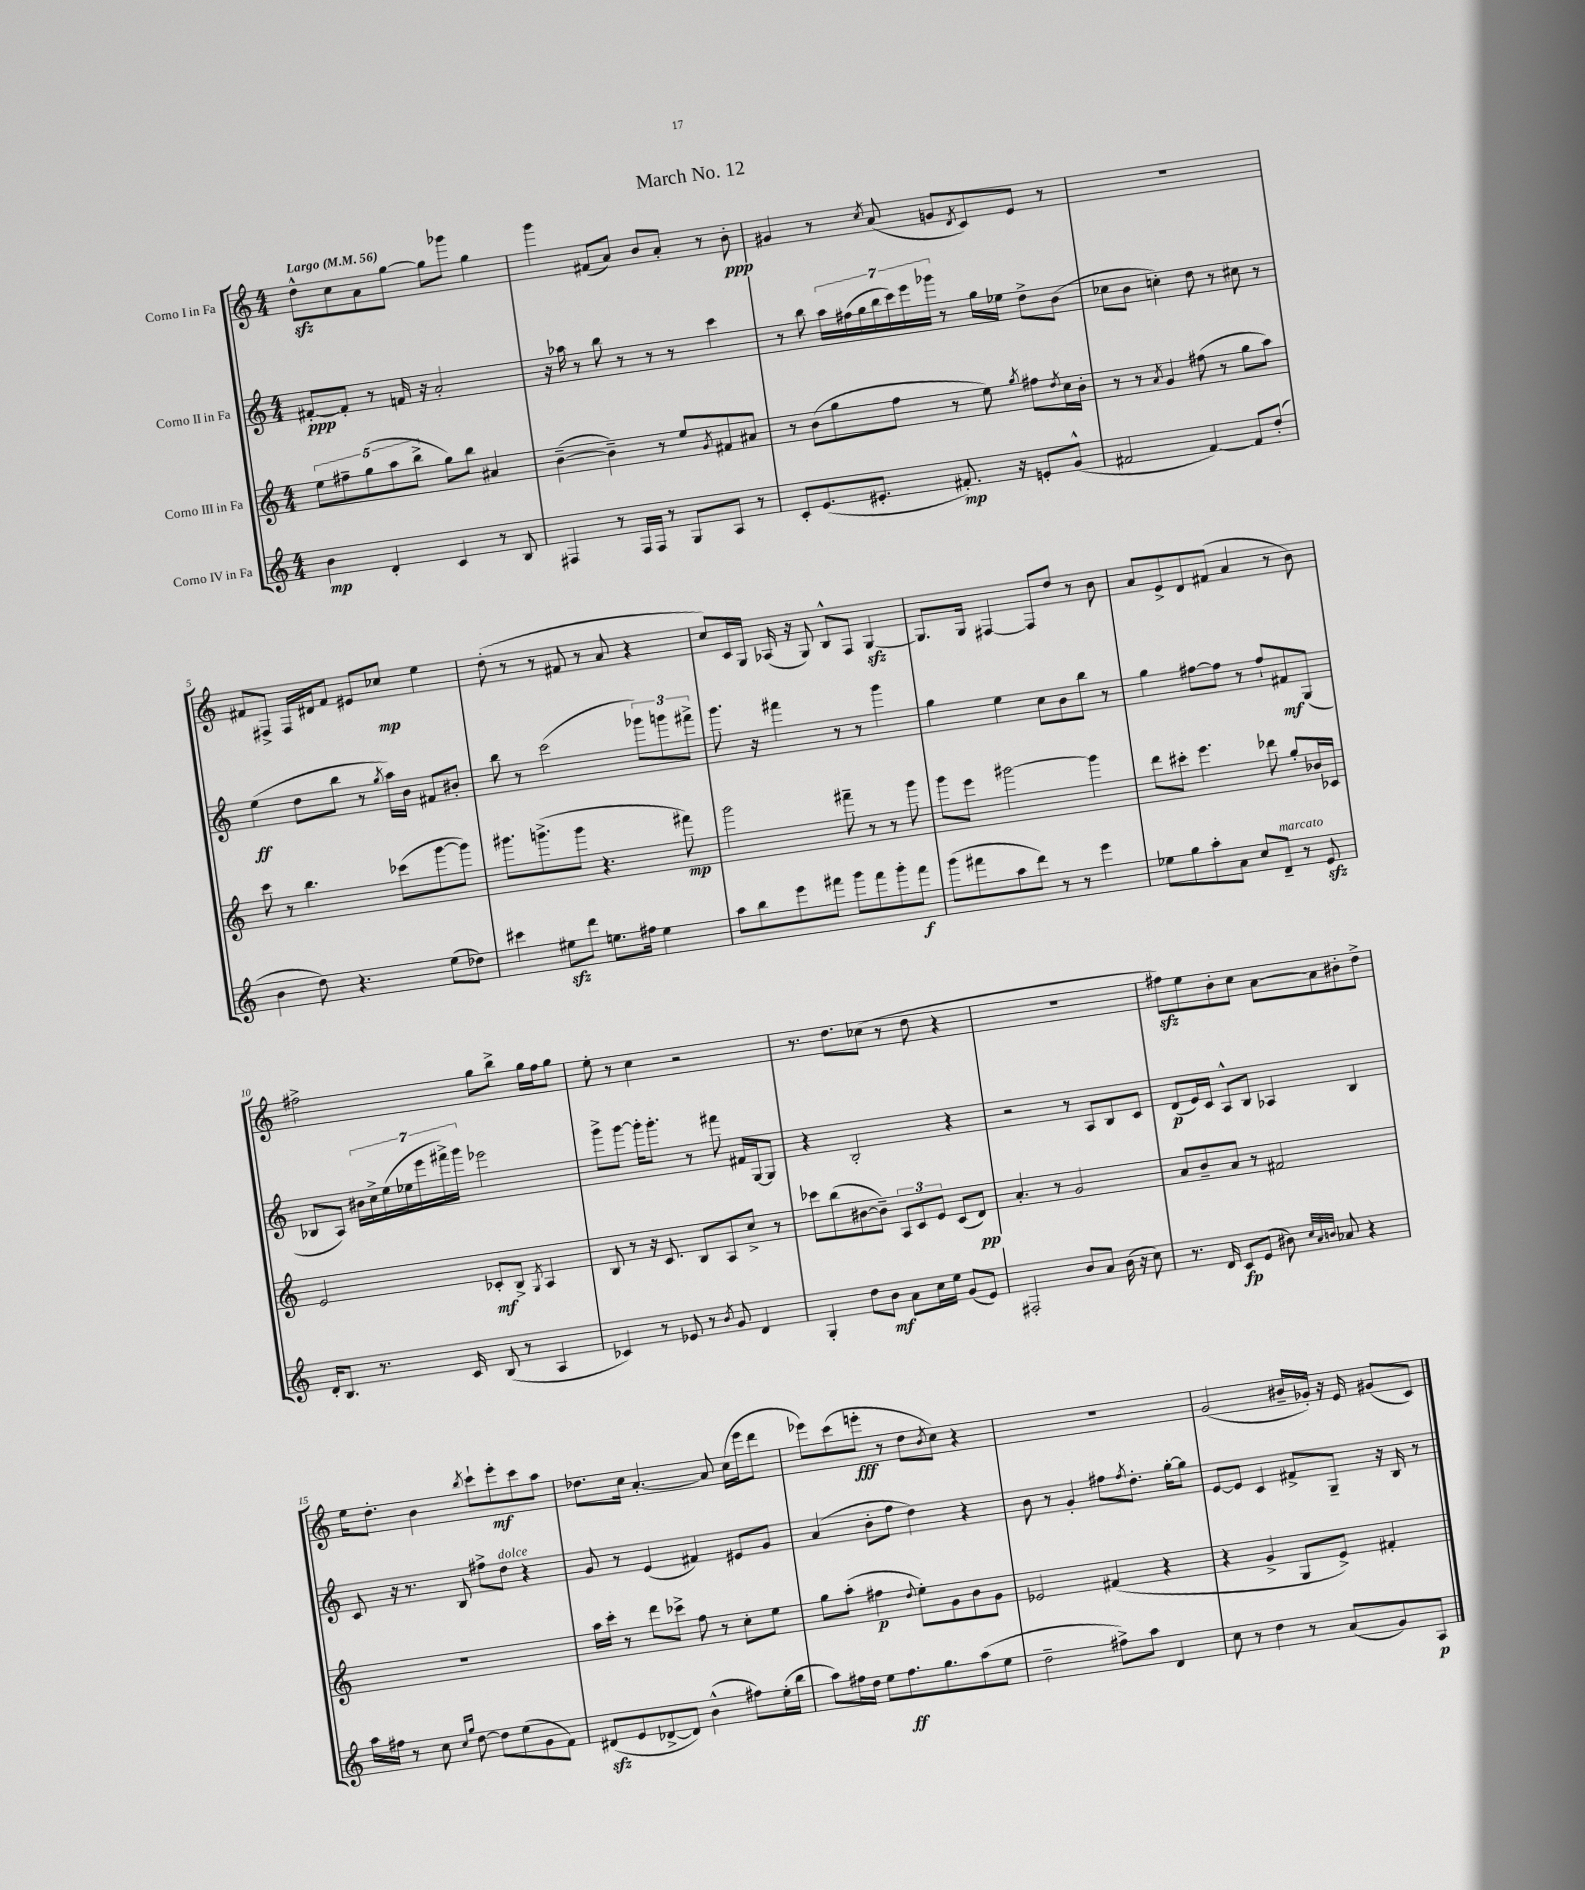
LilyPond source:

\header { title = "March No. 12" }
<<
\new StaffGroup <<
\new Staff = "s0" \with { instrumentName = "Corno I in Fa" } {
    \clef treble \key c \major \numericTimeSignature \time 4/4 \tempo "Largo" 4 = 56
    d''8-^\sfz c''8 a'8 g''8~ g''8 ges'''8 g''4 |
    g'''4 fis'8( a'8) b'8 a'8-. r8 b'8-.\ppp |
    gis'4 r8 \acciaccatura { c''8 } a'8( g'8 \acciaccatura { d'8 } c'8) e'8 r8 |
    R1 |
    fis'8 fis8-> fis16 dis'16 fis'8 eis'8 ces''8\mp e''4 |
    d''8-.( r8 r8 fis'8 r8 a'8 r4 |
    c''8) c'16 g16 aes16( r16 g8) b8-^ f8 g4~\sfz |
    g8. g16 fis4~ fis8 d''8 r8 b'8 |
    a'8 e'8-> d'8 fis'8( a'4 r8 b'8) |
    fis''2-> g''8 b''8-> g''16 fis''16 g''8 |
    e''8-. r8 c''4 r2 |
    r8. d''8. ces''8( r8 d''8 r4 |
    R1 |
    fis''8\sfz) e''8 b'8-. c''8 a'8~ a'8 bis'8-. d''8-> |
    e''16 d''8.-. b'4 \acciaccatura { b''8 } c'''8-! e'''8-.\mf c'''8 a''8 |
    des''8. c''16 a'4.~-. a'8 c''16( e'''16 d'''8 |
    ees'''8) c'''8( e'''8-.\fff r8 d''8 \acciaccatura { b'8 } c''8) r4 |
    R1 |
    g'2( bis'16-- ges'16-.) r16 e'16 gis'8( c'8) \bar "|." |
}
\new Staff = "s1" \with { instrumentName = "Corno II in Fa" } {
    \clef treble \key c \major \numericTimeSignature \time 4/4
    fis'8~-.\ppp fis'8-. r8 f'16 r16 a'2-. |
    r16 aes''16 r8 b''8 r8 r8 r8 c'''4 |
    r8 b''8 \tuplet 7/4 { a''16 fis''16( g''16 b''16 c'''16) e'''16 ges'''16 } r8 g''16 ees''16 d''8-> b'8( |
    ces''8 b'8 c''4-.) d''8 r8 cis''8 r8 |
    e''4\ff( d''8 b''8 r8 \acciaccatura { g''8 } a''16) b'16 fis'8 bis'8-. |
    b''8 r8 c'''2( \tuplet 3/2 { ges'''8) g'''8 fis'''8-> } |
    g'''8. r16 fis'''4 r8 r8 g'''4 |
    g''4 e''4 c''8 b'8 b''8 r8 |
    g''4 fis''8~ fis''8 r8 fis''8-! fis'8\mf g8( |
    bes8 a8) \tuplet 7/4 { bis'16 c''16-> e''16( ees''16 e'''16 fis'''16->) g'''16 } ees'''2 |
    g'''8-> g'''8~ g'''16-. g'''8.-. r8 fis'''8 fis'16 g16~ g8 |
    r4 b2-. r4 |
    r2 r8 a8 b8 c'8 |
    d'8\p( e'16) c'16 a8-^ b8 aes4 b4 |
    c'8 r16 r8. b8 fis''8-> d''8^\markup { \italic "dolce" } r4 |
    g'8 r8 e'4( fis'4) eis'8 g'8 |
    a'4( b'8-. f''8 d''4) r4 |
    b'8 r8 g'4-. fis''8 \acciaccatura { fis''8 } d''8.-. g''16~-. g''8 |
    e'8~ e'8 c'4 fis'8-> g8-- r16 b16 r8 \bar "|." |
}
\new Staff = "s2" \with { instrumentName = "Corno III in Fa" } {
    \clef treble \key c \major \numericTimeSignature \time 4/4
    \tuplet 5/4 { e''8 fis''8-- g''8( a''8 b''8-> } g''8) b''8 ais'4 |
    b'4~--( b'4--) r8 e''8 \acciaccatura { g'8 } fis'8 ais'8 |
    r8 b'8( g''8 f''8 r8 e''8) \acciaccatura { g''8 } fis''8 \acciaccatura { d''8 } c''16 b'16-. |
    r8 r8 \acciaccatura { a'8 } g'4 fis''8( r8 g''8 a''8) |
    c'''8 r8 b''4. ces'''8( g'''8~ g'''8) |
    gis'''8. g'''8.->( g'''8 r4. fis'''8\mp) |
    g'''2 fis'''8-- r8 r8 g'''8 |
    g'''8 e'''8 gis'''2~ gis'''4 |
    d'''8 cis'''8-. e'''4. des'''8 g''8-. bes'16 ces'16 |
    e'2 ces'8-.\mf b8-> \acciaccatura { g8 } a4 |
    b8 r8 r16 c'8. b8 a8 c''8-> r8 |
    ces'''8 b''8( bis'8~ bis'8--) \tuplet 3/2 { a8 c'8 e'8 } c'8( d'8\pp) |
    a'4.-. r8 g'2 |
    a'8 b'8-- a'8 r8 fis'2 |
    R1 |
    a''16 c'''16-. r8 d'''8 ces'''8-> f''8 r8 c''8-. e''8 |
    g''8 a''8-.( fis''4\p \appoggiatura { d''8 } e''8-.) g'8 b'8 g'8 |
    ees'2 fis'4( r4 |
    r4 g'4-> g8 e'8->) fis'4-. \bar "|." |
}
\new Staff = "s3" \with { instrumentName = "Corno IV in Fa" } {
    \clef treble \key c \major \numericTimeSignature \time 4/4
    b'4\mp d'4-. c'4 r8 b8 |
    fis4 r8 fis16 fis16 r8 g8 a8 r8 |
    c'8-. e'8.( eis'8.-. fis'8.-.\mp) r16 e'8-. g'8-^( |
    fis'2 fis'4~) fis'8 d''8-.( |
    b'4 d''8) r4. e''8( des''8) |
    cis'''4 eis''8\sfz d'''8 e''8. fis''16 e''4 |
    a''8 b''8 e'''8 fis'''8 g'''8 fis'''8 g'''8-. fis'''8\f |
    g'''8( fis'''8 a''8 d'''8) r8 r8 e'''4 |
    ees''8 g''8 a''8-. a'8 c''8 d'8--^\markup { \italic "marcato" } r8 e'8\sfz |
    d'16-. b8. r8. c'16 b8( r8 a4 |
    ces'4) r8 ees'8 r8 \acciaccatura { b'8 } g'8 d'4 |
    g4-. d''8 b'8\mf a'8 c''16 e''16 g'8( e'8) |
    fis2-. b'8 a'8 b'16( r16 c''8) |
    r8. d'16 c'8\fp e'8( bis'8) \grace { c''32 a'32 b'32 } aes'8 r4 |
    a''16 fis''16 r8 c''8 \grace { c''16 g''16 } d''8~ d''8 e''8( g'8 f'8) |
    dis'8\sfz( e'8 des'8~-> des'8) b'4-^( fis''8) e''16-.( b''16 |
    a''8) fis''16 d''16 e''8 fis''8.\ff g''8. a''8( e''8 |
    d''2-- fis''8->) a''8 d'4 |
    c''8 r8 d''4 r8 a'8( g'8) a8\p \bar "|." |
}
>>
>>
